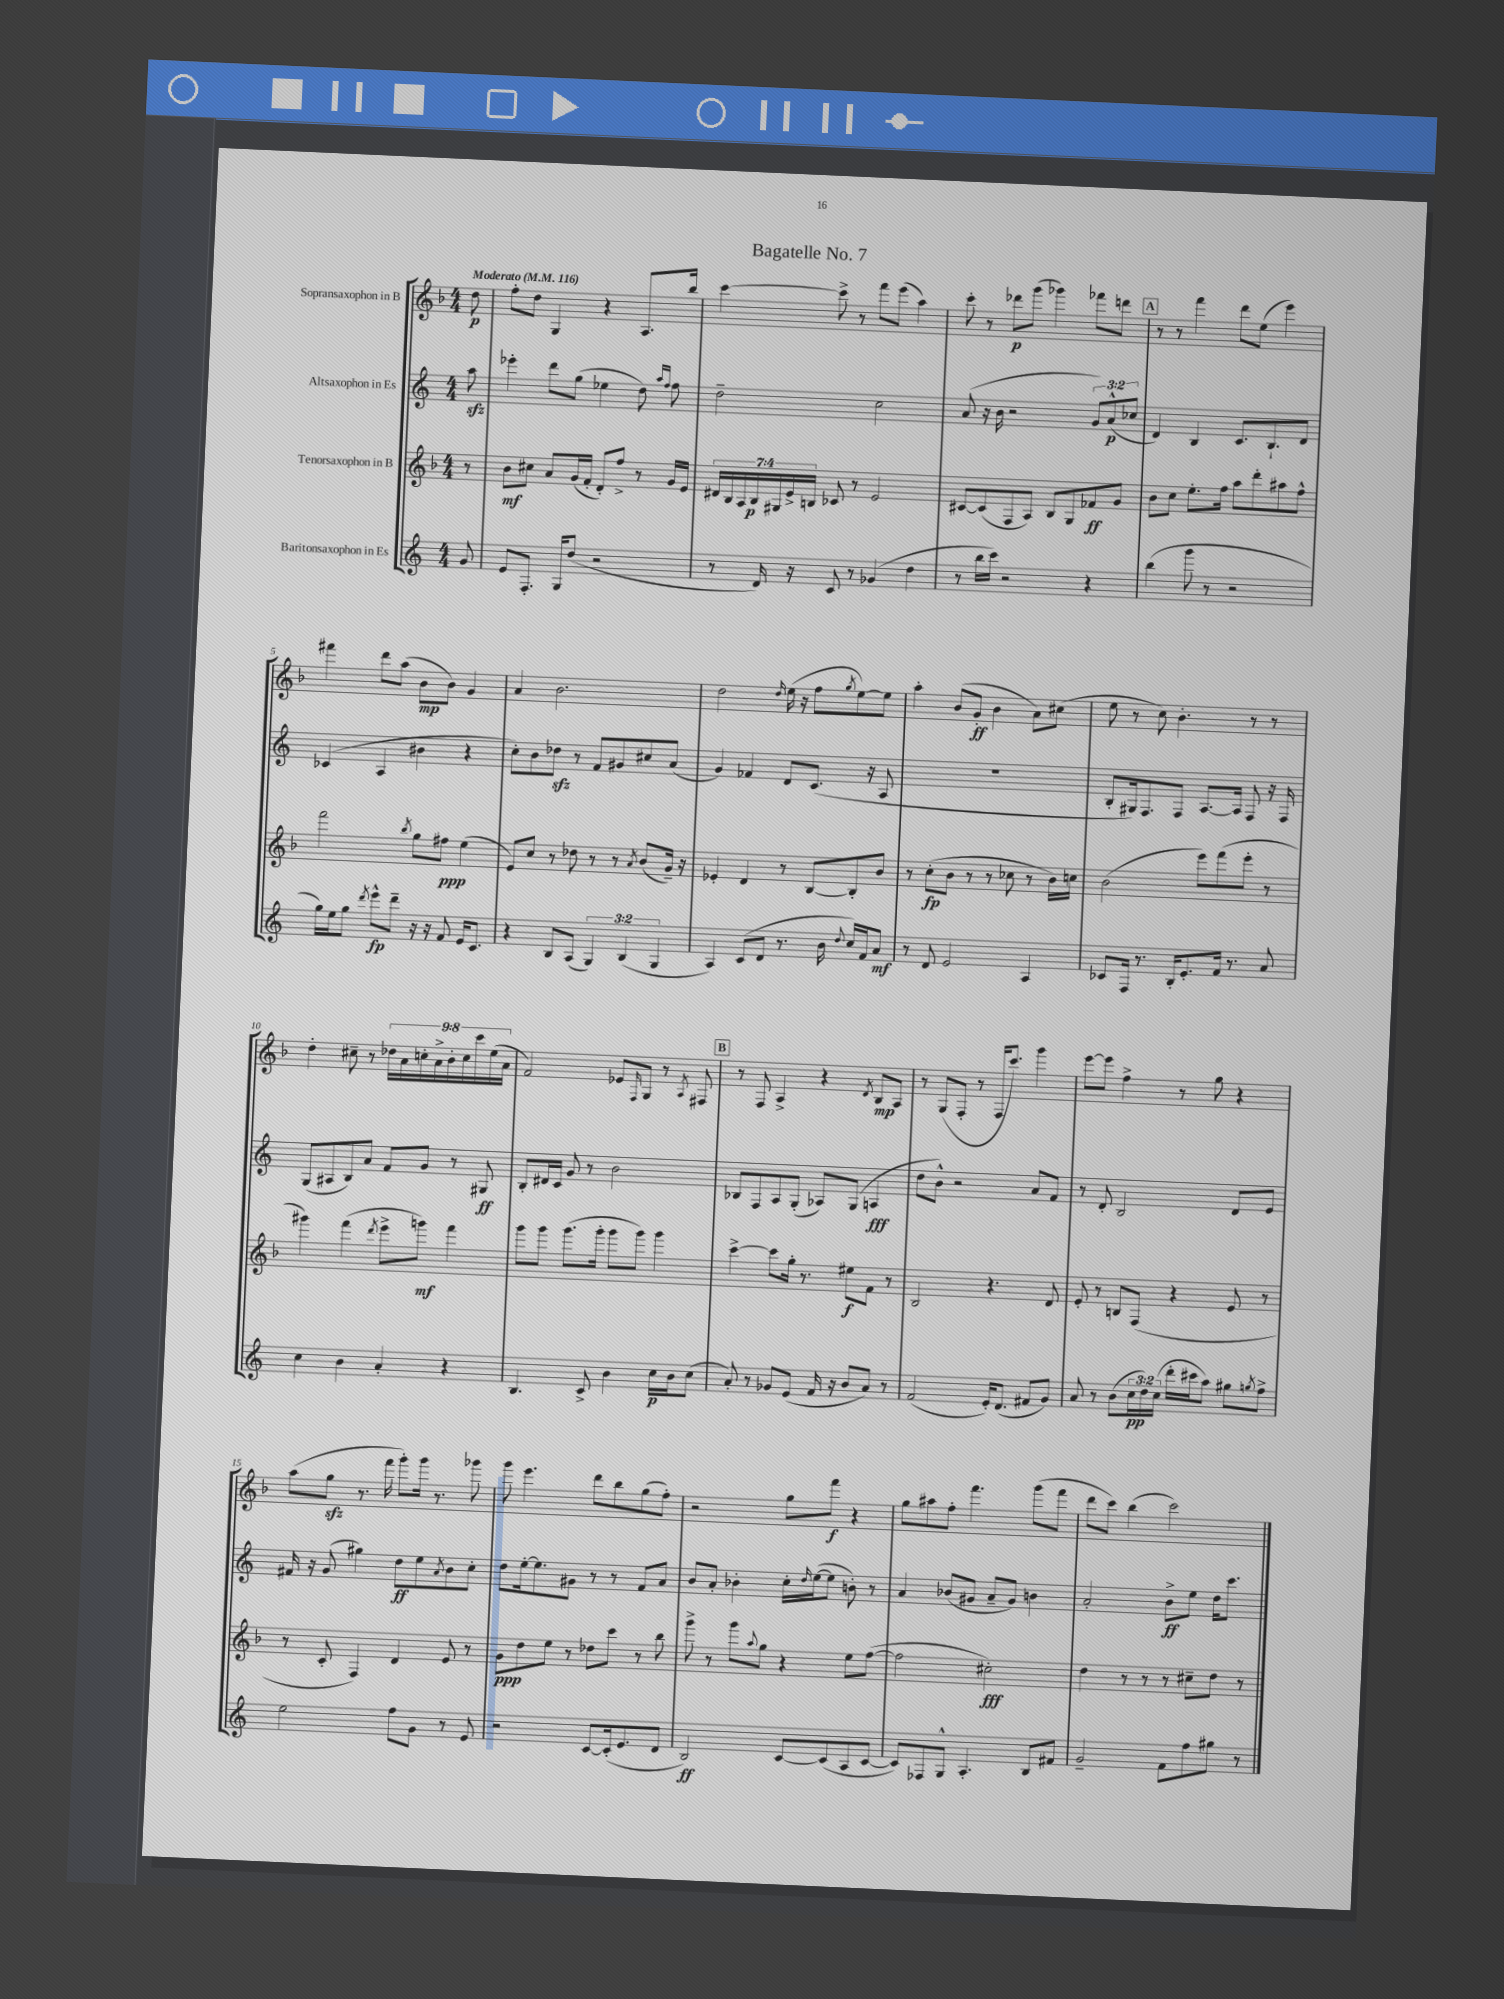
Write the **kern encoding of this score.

**kern	**kern	**kern	**kern
*staff4	*staff3	*staff2	*staff1
*clefG2	*clefG2	*clefG2	*clefG2
*k[]	*k[b-]	*k[]	*k[b-]
*M4/4	*M4/4	*M4/4	*M4/4
*MM116	*MM116	*MM116	*MM116
8g	8r	8aa	8dd
=	=	=	=
8e	8b-	4eee-'	8ff'
8.F'	8cc#	.	8dd
.	8a	8ddd	4G
16G	.	.	.
(8dd	(16g	(8gg	.
.	16f'	.	.
2r	8d')	4ee-	4r
.	8ff^	.	.
.	8r	8dd)	8.A
.	.	16qqaa	.
.	.	16qqff	.
.	16g	8ff	.
.	16e	.	16bb-
=	=	=	=
8r	28d#	2dd~	[4ccc
.	28B-	.	.
.	28A	.	.
.	28B-	.	.
16d)	.	.	.
.	28G#	.	.
.	28e^	.	.
16r	.	.	.
.	28B	.	.
8c	8c-	.	8ccc^]
8r	8r	.	8r
(4g-	2e	2cc	8fff
.	.	.	(8eee
4dd	.	.	4aa)
=	=	=	=
8r	[8c#	(8a	8ccc'
16bb	(8c#]	16r	8r
16ccc)	.	16b	.
2r	8F	2r	8ddd-
.	8A)	.	(8ggg
.	8B-	.	4ggg-)
.	8G	.	.
4r	8f-	12g)	8fff-
.	.	(12a^^	.
.	8g	.	8ddd
.	.	12cc-	.
=	=	=	=
(4bb	8b-	4d)	8r
.	8cc	.	8r
8ggg	8.ee'	4B	4fff
8r	.	.	.
.	16ff	.	.
2r	8aa	8.c	8ddd
.	8ddd'	.	(8ee
.	.	8.B`	.
.	8aa#	.	4eee)
.	8ff^^	8d	.
=	=	=	=
16gg)	2fff	(4c-	4fff#
16ee	.	.	.
8gg	.	.	.
8qddd	.	.	.
8eee^^	.	4A	8ddd
8ddd~	.	.	(8aa
.	8qbb-	.	.
16r	8gg	4b#	8b-
16r	.	.	.
8f	8ff#	.	8b-)
16e	(4ee	4r	4g
8.c	.	.	.
=	=	=	=
4r	8e)	8cc')	4a
.	8cc	8b	.
8B	8r	8dd-	2.b-
(8A	8dd-	8r	.
6G)	8r	8f	.
.	8r	8g#	.
(6B	.	.	.
.	8qa	.	.
.	(8b-	8cc#	.
6G	.	.	.
.	16g~)	(8a	.
.	16r	.	.
=	=	=	=
4A)	4e-'	4g)	2dd
(8c	4d	4f-	.
8d	.	.	.
.	.	.	16qqdd
8.r	8r	8d	(16ee
.	.	.	16r
.	[8B-	(8.c	8ff
16b	.	.	.
8qqdd	.	.	8qgg
16cc)	8B-']	.	[8ee)
16f	.	16r	.
8a	8b-	8A	8ee]
=	=	=	=
8r	8r	1r	4aa'
8d	(8cc'	.	.
2e	8b-	.	(8b-
.	8r	.	8g'
.	8r	.	4b-
.	8cc-	.	.
4A	8r	.	8a)
.	16b-)	.	(8cc#
.	16cc	.	.
=	=	=	=
8c-	(2b-	8B'	8ee
16F	.	16G#)	8r
8.r	.	8.F	.
.	.	.	8cc)
16B'	.	8F	4.b-'
8.e'	.	.	.
.	8eee)	[8.A	.
16f	(8fff	.	.
8.r	.	16A]	.
.	8eee'	8F	8r
8a	8r	16r	8r
.	.	16F	.
=	=	=	=
4cc	4ggg#)	(8G	4dd'
.	.	8A#	.
4b	(4fff	8B)	8cc#~
.	.	8a	8r
.	8qddd	.	.
4a'	8eee^	8f	18dd-
.	.	.	18a
.	.	.	18cc'
.	8ggg)	8g	.
.	.	.	18a^
.	.	.	18b-'
4r	4fff	8r	.
.	.	.	18cc
.	.	.	18ccc
.	.	8G#	.
.	.	.	(18ee
.	.	.	18a
=	=	=	=
4.B	8ggg	8B'	2f)
.	8ggg	16d#	.
.	.	16c	.
.	(8.ggg	8g	.
8c^	.	8r	.
.	16ggg'	.	.
4b	8ggg	2b	8e-
.	.	.	16qqF
.	8ggg)	.	8G
16cc	4ggg	.	8r
16b	.	.	.
.	.	.	8qA
(8cc	.	.	8F#
=	=	=	=
8a')	[4ccc^	8B-	8r
8r	.	8F	8F
8g-	8ccc]	8A	4A^
(8e	16gg'	(8G'	.
.	8.r	.	.
16f	.	8A-)	4r
16r	.	.	.
8b	8ee#	(8G	.
.	.	.	8qd
8a)	8f	4A	8B-
8r	8r	.	8A
=	=	=	=
(2f	2B-	8dd	8r
.	.	8b^^)	(8G
.	.	2r	8F'
.	.	.	8r
16e')	4.r	.	16F
(8.d	.	.	8.ccc)
8f#	.	8a	4ggg
8g)	8d	8f	.
=	=	=	=
8a	8e'	8r	[8eee
8r	8r	8d'	8eee]
(8b	8B	2B	4ff^
24cc	(8F	.	.
24dd)	.	.	.
(24cc	.	.	.
16ddd'	4r	.	8r
16ccc#	.	.	.
8aa)	.	.	8gg
8gg#	8e	8d	4r
8qgg	.	.	.
8ff^	8r	8e	.
=	=	=	=
2ee	8r	16f#	(8aa
.	.	16r	.
.	8c'	(8g	8gg
.	4F)	4gg#)	8.r
.	.	.	16fff
8ff	4d	8dd	8ggg')
8g	.	8ee	16ggg
.	.	.	8.r
.	.	8qa	.
8r	8e	8b	.
8e	8r	8cc'	8ggg-
=	=	=	=
2r	8g	8dd	8ggg
.	8dd	[16ee'	4.eee
.	.	8.ee]	.
.	8ee	.	.
.	8r	8g#	.
[8c	8dd-	8r	8ddd
(16c']	8ccc	8r	8bb-
8.e	.	.	.
.	8r	8f	(8gg
8d	8bb-	8a	8ff')
=	=	=	=
2B)	8ggg^	8b	2r
.	8r	8a'	.
.	8ggg	4b-'	.
.	8qqaa	.	.
.	8gg	.	.
[8c	4r	16cc'	8gg
.	.	16qqdd	.
.	.	([16ee	.
(8c]	.	8ee]	8fff
8A	8ee	8b')	4r
[8c	([8ff	8r	.
=	=	=	=
8c])	2ff]	4a	8gg
8F-	.	.	8aa#
8G^^	.	(8b-	8ff'
4.A'	.	8g#	4.fff
.	2cc#')	8a~	.
.	.	8g#)	.
8B	.	4b	(8ggg
8f#	.	.	8fff
=	=	=	=
2g~	4dd	2a'	8ddd
.	.	.	8ccc)
.	8r	.	(4bb-
.	8r	.	.
8f	8r	8b^	2ccc)
8ff	8cc#~	8ee	.
8gg#	8dd	16dd	.
.	.	8.ccc	.
8r	8r	.	.
==	==	==	==
*-	*-	*-	*-
